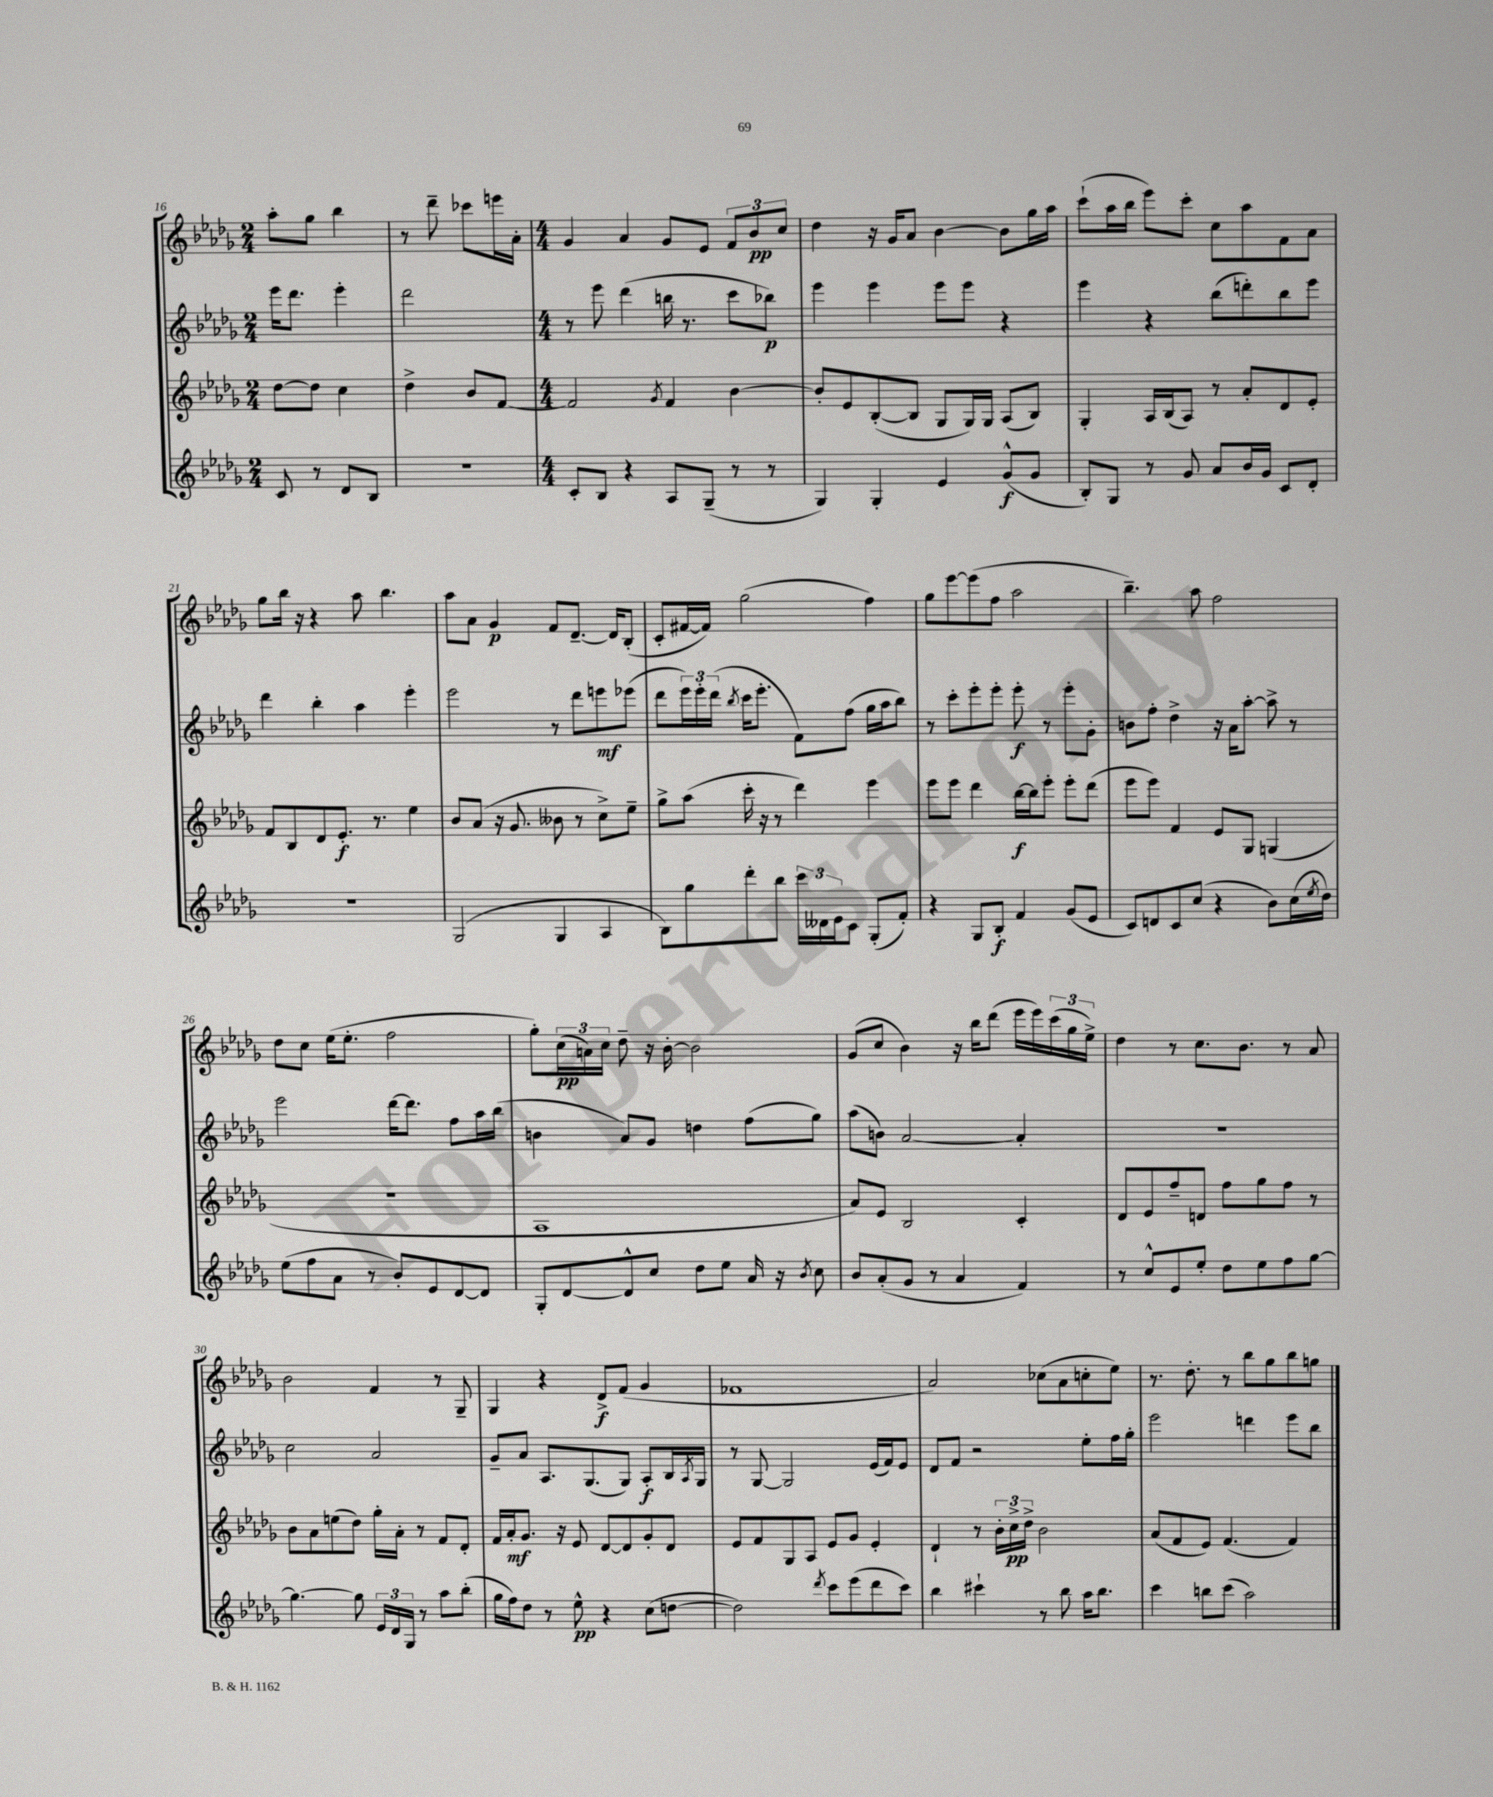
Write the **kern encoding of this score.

**kern	**dynam	**kern	**dynam	**kern	**dynam	**kern	**dynam
*part4	*part4	*part3	*part3	*part2	*part2	*part1	*part1
*staff4	*staff4	*staff3	*staff3	*staff2	*staff2	*staff1	*staff1
*clefG2	*	*clefG2	*	*clefG2	*	*clefG2	*
*k[b-e-a-d-g-]	*	*k[b-e-a-d-g-]	*	*k[b-e-a-d-g-]	*	*k[b-e-a-d-g-]	*
*M2/4	*	*M2/4	*	*M2/4	*	*M2/4	*
=16	=16	=16	=16	=16	=16	=16	=16
8c/	.	[8dd-\L	.	16eee-\KL	.	8aa-'\L	.
.	.	.	.	8.ddd-\J	.	.	.
8r	.	8dd-\J]	.	.	.	8gg-\J	.
8d-/L	.	4cc\	.	4eee-'\	.	4bb-\	.
8B-/J	.	.	.	.	.	.	.
=17	=17	=17	=17	=17	=17	=17	=17
2r	.	4dd-^\	.	2ddd-\	.	8r	.
.	.	.	.	.	.	8ddd-~\	.
.	.	8b-/L	.	.	.	8ccc-X\L	.
.	.	[8f/J	.	.	.	16eeen\L	.
.	.	.	.	.	.	16a-'\JJ	.
=18	=18	=18	=18	=18	=18	=18	=18
*M4/4	*	*M4/4	*	*M4/4	*	*M4/4	*
8c'/L	.	2f/]	.	8r	.	4g-/	.
8B-/J	.	.	.	8eee-\	.	.	.
4r	.	.	.	(4ddd-\	.	4a-/	.
.	.	8qg-/	.	.	.	.	.
8A-/L	.	4f/	.	16bbn\	.	8g-/L	.
.	.	.	.	8.r	.	.	.
(8G-~/J	.	.	.	.	.	8e-/J	.
8r	.	[4b-\	.	8ccc\L	.	12f/L	.
.	.	.	.	.	.	12b-/	pp
8r	.	.	.	8bb-X\J)	p	.	.
.	.	.	.	.	.	12cc/J	.
=19	=19	=19	=19	=19	=19	=19	=19
4G-/)	.	8b-'/L]	.	4eee-\	.	4dd-\	.
.	.	8e-/	.	.	.	.	.
4G-'/	.	([8B-'/	.	4eee-\	.	16r	.
.	.	.	.	.	.	16g-/KL	.
.	.	8B-/J]	.	.	.	8a-/J	.
4e-/	.	8G-/L	.	8eee-\L	.	[4b-\	.
.	.	16G-/L)	.	8eee-\J	.	.	.
.	.	16G-/JJ	.	.	.	.	.
(8g-^^/L	f	(8A-/L	.	4r	.	8b-\L]	.
8g-/J	.	8B-/J)	.	.	.	16gg-\L	.
.	.	.	.	.	.	16aa-\JJ	.
=20	=20	=20	=20	=20	=20	=20	=20
8B-'/L)	.	4G-'/	.	4eee-\	.	(8ccc`\L	.
8G-/J	.	.	.	.	.	16aa-\L	.
.	.	.	.	.	.	16bb-\JJ	.
8r	.	16A-/LL	.	4r	.	8eee-\L)	.
.	.	(16B-/J	.	.	.	.	.
8g-/	.	8A-/J)	.	.	.	8ccc'\J	.
8a-/L	.	8r	.	(8bb-\L	.	8cc\L	.
16b-/L	.	8a-'/L	.	8dddn'\)	.	8aa-\	.
16g-/JJ	.	.	.	.	.	.	.
8c/L	.	8d-/	.	8bb-\	.	8f\	.
8d-'/J	.	8e-'/J	.	8eee-\J	.	8a-\J	.
!!LO:LB:g=z
=21	=21	=21	=21	=21	=21	=21	=21
1r	.	8f/L	.	4ddd-\	.	8gg-\L	.
.	.	8B-/	.	.	.	16bb-\Jk	.
.	.	.	.	.	.	16r	.
.	.	8d-/	.	4bb-'\	.	4r	.
.	.	8.e-'/J	f	.	.	.	.
.	.	.	.	4aa-\	.	8aa-\	.
.	.	8.r	.	.	.	.	.
.	.	.	.	.	.	4.bb-\	.
.	.	4ee-\	.	4eee-'\	.	.	.
=22	=22	=22	=22	=22	=22	=22	=22
(2G-/	.	8b-/L	.	2eee-\	.	8aa-\L	.
.	.	(8a-/J	.	.	.	8a-\J	.
.	.	16r	.	.	.	4g-/	p
.	.	8.g-/	.	.	.	.	.
4G-/	.	8b--X\	.	8r	.	8f/L	.
.	.	8r	.	8ddd-\L	.	[8.d-~/J	.
4A-/	.	8cc^\L)	.	8eeen\	mf	.	.
.	.	.	.	.	.	16d-/KL]	.
.	.	8ee-~\J	.	(8eee-X\J	.	(8B-'/J	.
=23	=23	=23	=23	=23	=23	=23	=23
8B-\L)	.	8gg-^\L	.	8ddd-\L	.	8c'/L	.
8gg-\	.	(8aa-\J	.	24eee-\L)	.	[16f#X/L	.
.	.	.	.	24eee-'\	.	.	.
.	.	.	.	.	.	16f#/JJ])	.
.	.	.	.	(24ddd-\JJ	.	.	.
.	.	.	.	8qbb-/	.	.	.
8ddd-'\	.	16ccc'\	.	16ccc\KL	.	(2gg-\	.
.	.	16r	.	8.eee-'\J	.	.	.
8bb-\J	.	8r	.	.	.	.	.
24ccc\LL	.	4ddd-\)	.	8f\L)	.	.	.
24d--X\	.	.	.	.	.	.	.
24e-\J	.	.	.	.	.	.	.
8c\J	.	.	.	(8ff\J	.	.	.
(8G-'/L	.	4eee-\	.	16gg-\LL	.	4ff\)	.
.	.	.	.	16aa-\J	.	.	.
8f'/J)	.	.	.	8bb-\J)	.	.	.
=24	=24	=24	=24	=24	=24	=24	=24
4r	.	8eee-\L	.	8r	.	8gg-\L	.
.	.	8eee-\J	.	8ccc'\L	.	[8eee-\	.
8G-/L	.	4ddd-\	.	8eee-'\	.	(8eee-\]	.
8B-'/J	f	.	.	8eee-'\J	.	8ff\J	.
4f/	.	[16bb-\LL	f	8eee-'\	f	2aa-\	.
.	.	16bb-\J]	.	.	.	.	.
.	.	8eee-'\J	.	8r	.	.	.
(8g-/L	.	8eee-'\L	.	8eee-'\L	.	.	.
8e-/J	.	(8ddd-\J	.	8g-'\J	.	.	.
=25	=25	=25	=25	=25	=25	=25	=25
8c/L)	.	8eee-\L	.	8bn\L	.	4.bb-~\)	.
8dn/	.	8eee-\J)	.	8ff'\J	.	.	.
8c/	.	4f/	.	4dd-^\	.	.	.
(8cc/J	.	.	.	.	.	8aa-\	.
4r	.	8e-/L	.	16r	.	2ff\	.
.	.	.	.	16a-\KL	.	.	.
.	.	8G-/J	.	[8aa-'\J	.	.	.
8b-\L)	.	(4Gn/	.	8aa-^\]	.	.	.
(16cc\L	.	.	.	8r	.	.	.
8qee-/	.	.	.	.	.	.	.
16dd-\JJ)	.	.	.	.	.	.	.
!!LO:LB:g=z
=26	=26	=26	=26	=26	=26	=26	=26
(8ee-\L	.	1r	.	2eee-\	.	8dd-\L	.
8ff\	.	.	.	.	.	8cc\J	.
8a-\J	.	.	.	.	.	(16ee-\KL	.
.	.	.	.	.	.	8.ee-'\J	.
8r	.	.	.	.	.	.	.
8b-'/L)	.	.	.	[16ddd-\KL	.	2ff\	.
.	.	.	.	8.ddd-\J]	.	.	.
8e-/	.	.	.	.	.	.	.
[8d-/	.	.	.	8ff\L	.	.	.
8d-/J]	.	.	.	16aa-\L	.	.	.
.	.	.	.	(16bb-\JJ	.	.	.
=27	=27	=27	=27	=27	=27	=27	=27
8G-'/L	.	1A-	.	4bn\	.	8gg-'\L)	.
[8d-/	.	.	.	.	.	(24cc\L	pp
.	.	.	.	.	.	24an\)	.
.	.	.	.	.	.	24cc\JJ	.
8d-^^/]	.	.	.	8a-/L)	.	8dd-~\	.
8cc/J	.	.	.	8g-/J	.	16r	.
.	.	.	.	.	.	[16b-'\	.
8dd-\L	.	.	.	4ddn\	.	2b-\]	.
8ee-\J	.	.	.	.	.	.	.
16a-/	.	.	.	(8ff\L	.	.	.
16r	.	.	.	.	.	.	.
8qb-/	.	.	.	.	.	.	.
8cc\	.	.	.	8gg-\J)	.	.	.
=28	=28	=28	=28	=28	=28	=28	=28
8b-/L	.	8a-/L)	.	(8aa-\L	.	(8g-/L	.
(8a-'/	.	8e-/J	.	8bn\J)	.	8cc/J	.
8g-/J	.	2B-/	.	[2a-/	.	4b-\)	.
8r	.	.	.	.	.	.	.
4a-/	.	.	.	.	.	16r	.
.	.	.	.	.	.	16bb-\KL	.
.	.	.	.	.	.	(8ddd-\J	.
4f/)	.	4c'/	.	4a-'/]	.	16eee-\LL	.
.	.	.	.	.	.	16eee-\)	.
.	.	.	.	.	.	(24ccc\	.
.	.	.	.	.	.	24gg-\	.
.	.	.	.	.	.	24ee-^\JJ)	.
=29	=29	=29	=29	=29	=29	=29	=29
8r	.	8d-/L	.	1r	.	4dd-\	.
8cc^^/L	.	8e-/	.	.	.	.	.
8e-/	.	8ff~/	.	.	.	8r	.
8ee-'/J	.	8dn/J	.	.	.	8.cc\L	.
8dd-\L	.	8ff\L	.	.	.	.	.
.	.	.	.	.	.	8.b-\J	.
8ee-\	.	8gg-\	.	.	.	.	.
8ff\	.	8ff\J	.	.	.	8r	.
[8gg-\J	.	8r	.	.	.	8a-/	.
!!LO:LB:g=z
=30	=30	=30	=30	=30	=30	=30	=30
4.gg-\_	.	8b-\L	.	2cc\	.	2b-\	.
.	.	8a-\	.	.	.	.	.
.	.	(8een\	.	.	.	.	.
8gg-\]	.	8dd-\J)	.	.	.	.	.
24e-/LL	.	16gg-'\LL	.	2a-/	.	4f/	.
24d-/	.	.	.	.	.	.	.
.	.	16a-'\JJ	.	.	.	.	.
24G-/JJ	.	.	.	.	.	.	.
8r	.	8r	.	.	.	.	.
8aa-\L	.	8f/L	.	.	.	8r	.
(8bb-'\J	.	8d-'/J	.	.	.	8G-~/	.
=31	=31	=31	=31	=31	=31	=31	=31
16gg-\LL	.	16f/LL	.	8g-~/L	.	4G-/	.
16ff\J)	.	16a-'/J	mf	.	.	.	.
8dd-\J	.	8.g-/J	.	8a-/J	.	.	.
8r	.	.	.	8.A-/L	.	4r	.
.	.	16r	.	.	.	.	.
8ee-^^\	pp	8e-/	.	.	.	.	.
.	.	.	.	(8.G-/	.	.	.
4r	.	[8d-/L	.	.	.	8d-^/L	f
.	.	8d-/]	.	8G-/J)	.	(8f/J	.
(8cc\L	.	8g-'/	.	8A-'/L	f	4g-/	.
[8ddn\J	.	8d-/J	.	16B-/L	.	.	.
.	.	.	.	8qA-/	.	.	.
.	.	.	.	16G-/JJ	.	.	.
=32	=32	=32	=32	=32	=32	=32	=32
2dd\])	.	8e-/L	.	8r	.	1f-X	.
.	.	8f/	.	[8G-/	.	.	.
.	.	8G-/	.	2G-/]	.	.	.
.	.	8A-/J	.	.	.	.	.
8qddd-/	.	.	.	.	.	.	.
8ccc\L	.	8e-/L	.	.	.	.	.
(8eee-\	.	8g-/J	.	.	.	.	.
8ddd-\	.	4e-'/	.	(16e-/LL	.	.	.
.	.	.	.	16f/J)	.	.	.
8ccc\J)	.	.	.	8e-/J	.	.	.
=33	=33	=33	=33	=33	=33	=33	=33
4bb-\	.	4d-`/	.	8d-/L	.	2a-/)	.
.	.	.	.	8f/J	.	.	.
4ccc#X`\	.	8r	.	2r	.	.	.
.	.	24b-'\LL	.	.	.	.	.
.	.	24cc^\	pp	.	.	.	.
.	.	24dd-^\JJ	.	.	.	.	.
8r	.	2b-\	.	.	.	(8cc-X\L	.
8bb-\	.	.	.	.	.	8a-\	.
16aa-\KL	.	.	.	8ee-'\L	.	8ccn'\	.
8.bb-\J	.	.	.	.	.	.	.
.	.	.	.	16ff\L	.	8ee-\J)	.
.	.	.	.	16gg-'\JJ	.	.	.
=34	=34	=34	=34	=34	=34	=34	=34
4ccc\	.	(8a-/L	.	2eee-\	.	8.r	.
.	.	8f/	.	.	.	.	.
.	.	.	.	.	.	8.dd-'\	.
8bbn\L	.	8e-/J)	.	.	.	.	.
(8ccc\J	.	(4.f/	.	.	.	8r	.
2aa-\)	.	.	.	4dddn\	.	8bb-\L	.
.	.	.	.	.	.	8gg-\	.
.	.	4f/)	.	8eee-\L	.	8bb-\	.
.	.	.	.	8bb-\J	.	8ggn\J	.
==	==	==	==	==	==	==	==
*-	*-	*-	*-	*-	*-	*-	*-
